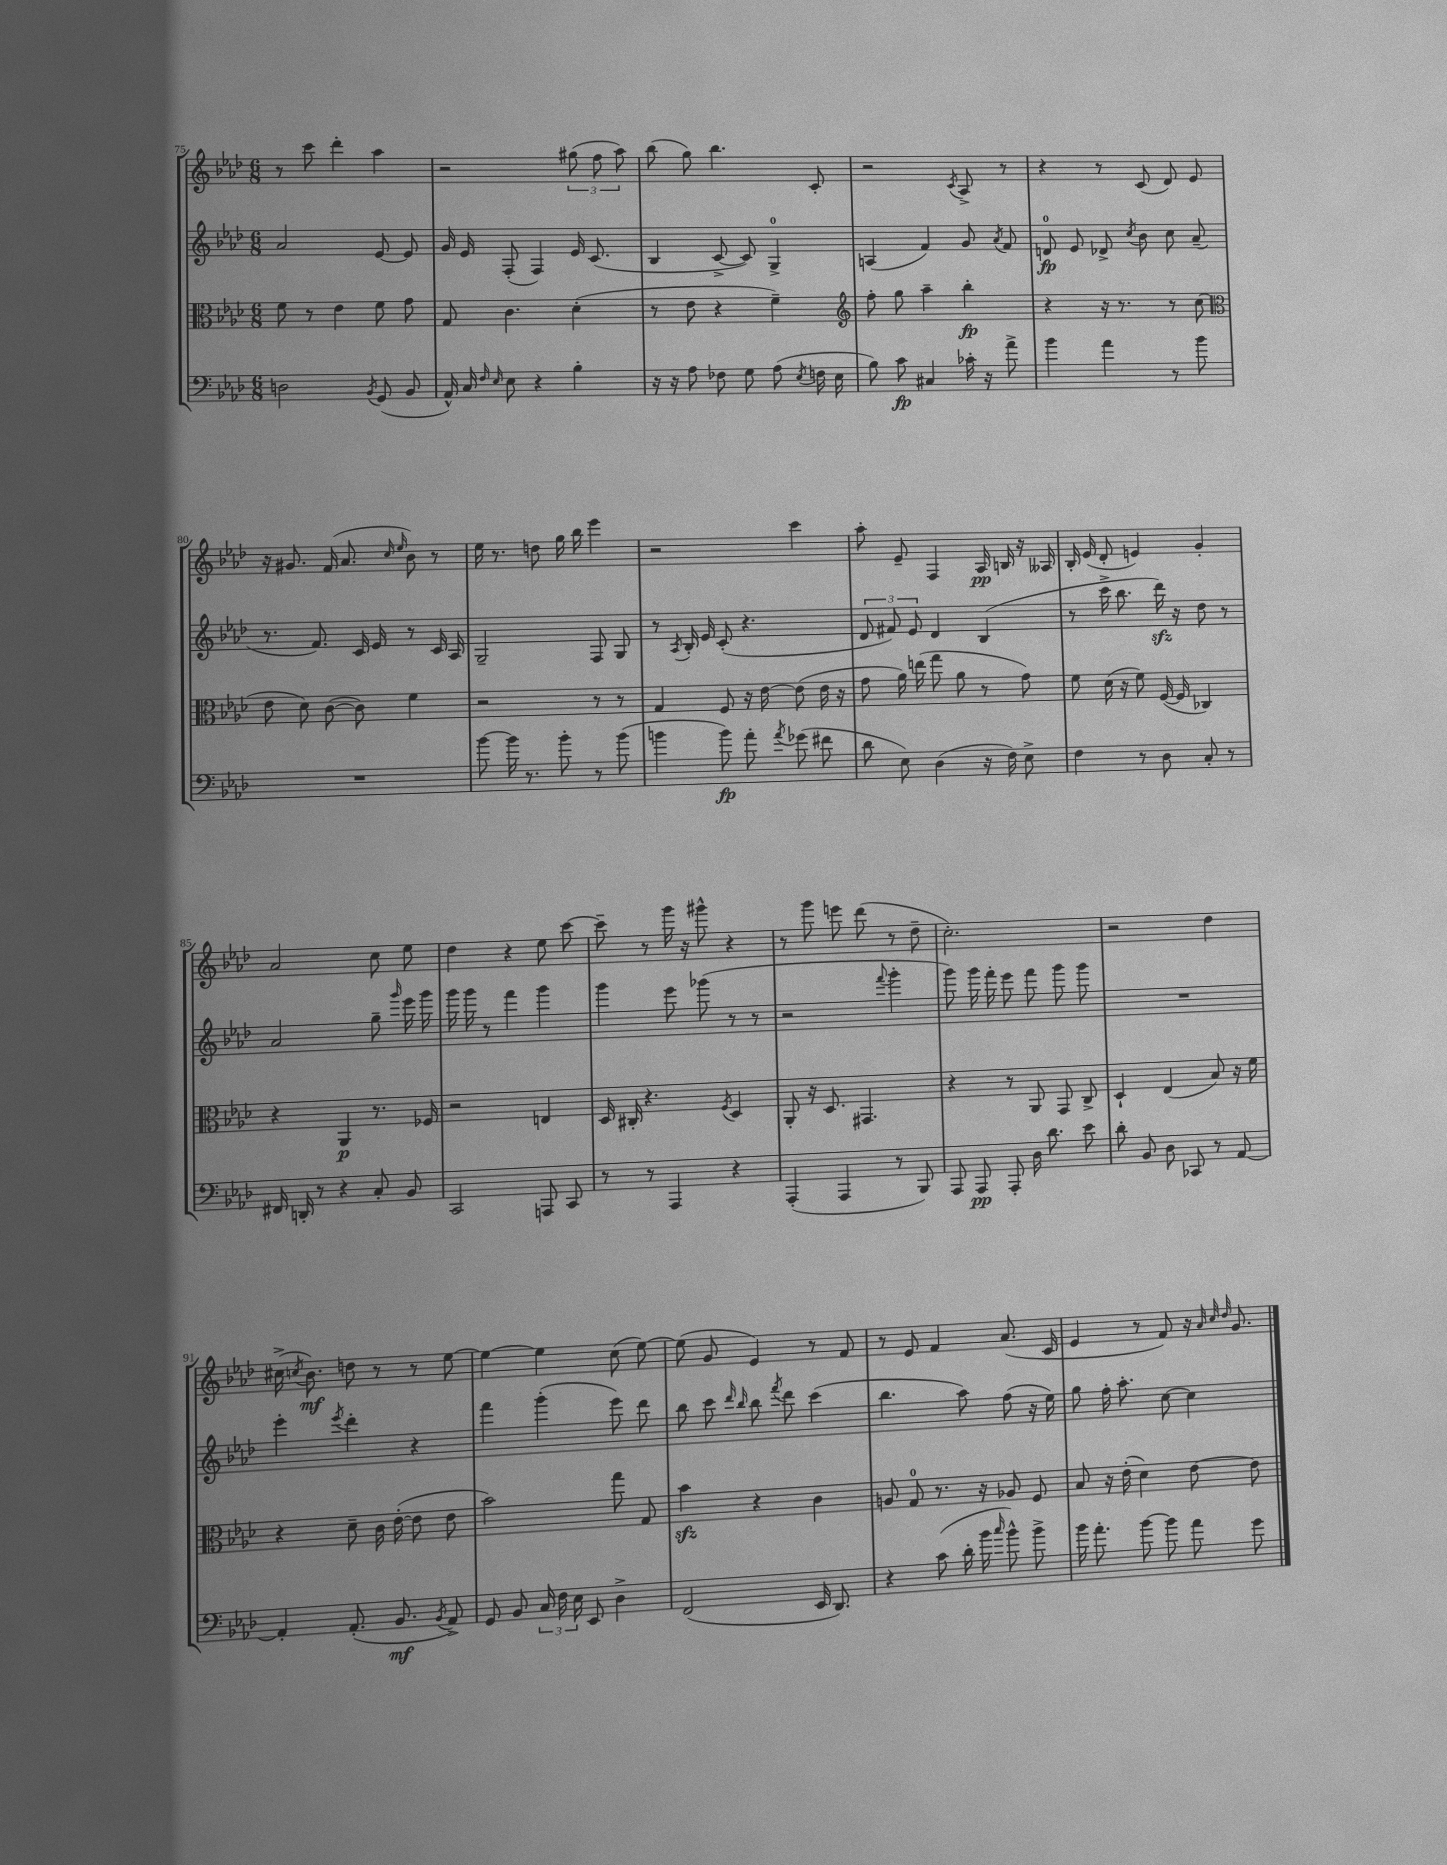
<<
\new StaffGroup <<
\new Staff = "s0" {
    \clef treble \key aes \major \numericTimeSignature \time 6/8
    \autoBeamOff r8 c'''8 des'''4-. aes''4 |
    r2 \tuplet 3/2 { gis''8( f''8 aes''8) } |
    bes''8( g''8) bes''4. c'8-. |
    r2 \acciaccatura { c'8 } aes8-> r8 |
    r4 r8 c'8( des'8) ees'8 |
    r16 gis'8. f'16( aes'8. \grace { c''16 ees''16 } bes'8) r8 |
    ees''16 r8. d''8 g''16 bes''16 ees'''4 |
    r2 c'''4 |
    aes''8-. ees'8-- f4 aes16\pp b16 r16 aeses16 |
    bes16-. ees'16( des'8-. e'4) g'4-. |
    aes'2 c''8 ees''8 |
    des''4 r4 ees''8 c'''8~ |
    c'''8-- r8 g'''16 r16 gis'''8-^ r4 |
    r8 g'''8 e'''8 des'''8( r8 des''8-- |
    c''2.-.) |
    r2 des''4 |
    cis''16->( \acciaccatura { c''8 } bes'8.\mf) d''8 r8 r8 ees''8~ |
    ees''4~ ees''4 c''8( ees''8~) |
    ees''8( g'8 ees'4) r8 f'8 |
    r8 ees'8 f'4 aes'8.( c'16 |
    ees'4 r8 f'8) r16 \grace { aes'32 c''32 des''32 } g'8. \bar "|." |
}
\new Staff = "s1" {
    \clef treble \key aes \major \numericTimeSignature \time 6/8
    \autoBeamOff aes'2 ees'8~ ees'8 |
    g'16 ees'16 f8-.( f4) ees'16 c'8.( |
    bes4 c'8~-> c'8) g4-0-> |
    a4( f'4) g'8 \acciaccatura { aes'8 } f'8 |
    d'8-0\fp ees'8 des'8-> \acciaccatura { c''8 } bes'8 c''8 aes'8--( |
    r8. f'8.) c'16 ees'16 r8 c'16 aes16 |
    g2-- f8 g8 |
    r8 \acciaccatura { aes8 } bes16-. ees'16 c'8-.( r4. |
    \tuplet 3/2 { des'8 fis'8) ees'8 } des'4 bes4( |
    r8 c'''16-> bes''8. des'''16\sfz) r16 des''8 r8 |
    aes'2 g''8-- \grace { g'''16 } ees'''16 g'''16 |
    g'''16 g'''16 r8 f'''4 g'''4 |
    g'''4 ees'''8 ges'''8( r8 r8 |
    r2 \appoggiatura { f'''8 } g'''4-. |
    g'''8) g'''16 f'''16-. ees'''8 f'''8 g'''8 g'''8 |
    R2. |
    ees'''4-. \acciaccatura { ees'''8 } des'''4-. r4 |
    f'''4 g'''4-.( ees'''8) des'''8 |
    bes''8 c'''8 \grace { des'''16 bes''16 } bes''8 \acciaccatura { f'''8 } des'''8 c'''4( |
    bes''4. aes''8) f''8( r16 ees''16) |
    g''8 f''16-. aes''8.-. c''8~ c''4 \bar "|." |
}
\new Staff = "s2" {
    \clef alto \key aes \major \numericTimeSignature \time 6/8
    \autoBeamOff f'8 r8 ees'4 f'8 g'8 |
    g8 c'4. des'4-.( |
    r8 ees'8 r4 f'4--) |
    \clef treble f''8-. g''8 aes''4-- bes''4-.\fp |
    r4 r16 r8. r8 c''8( |
    \clef alto ees'8 des'8) c'8~( c'8) f'4 |
    r2 r8 r8 |
    g4 f8 r16 ees'16~ ees'8( ees'16 r16 |
    g'8 aes'16) e''16( g''8 aes'8 r8 g'8) |
    f'8 des'16( r16 f'8) f16~( f16 ces4) |
    r4 aes,4\p r8. fes16 |
    r2 e4 |
    des16 cis16-. r4. \acciaccatura { f8 } des4 |
    aes,8-. r16 des8. gis,4. |
    r4 r8 aes,8 g,8 c8-> |
    des4-! ees4( bes8) r16 f'16 |
    r4 des'8-- c'16 ees'16~-.( ees'8 ees'8 |
    bes'2) g''8 g8 |
    bes'4\sfz r4 c'4 |
    a8 g8-0 r8. r16 aes8 f8 |
    bes8 r16 ees'16-.( des'4) ees'8~ ees'8 \bar "|." |
}
\new Staff = "s3" {
    \clef bass \key aes \major \numericTimeSignature \time 6/8
    \autoBeamOff d2 \acciaccatura { bes,8 } g,8( bes,8 |
    aes,16-^) c16 \grace { f16 ees16 } ees8 r4 bes4-. |
    r16 r16 aes8 fes8 g8 aes8( \acciaccatura { ees8 } f16 ees16 |
    bes8) c'8\fp cis4 ces'16-. r16 aes'8-> |
    bes'4 aes'4 r8 bes'8 |
    R2. |
    bes'8~ bes'16 r8. bes'8-. r8 bes'8( |
    b'4 b'8\fp) aes'8-. \acciaccatura { aes'8 } ges'8( fis'8 |
    des'8 ees8) des4( r16 f16) ees8-> |
    f4 r8 des8 c8-. r8 |
    fis,16 d,16-. r8 r4 c8-. bes,8 |
    c,2 a,,8 c,8 |
    r8 r8 aes,,4 r4 |
    aes,,4-.( aes,,4 r8 bes,,8) |
    aes,,8 aes,,8\pp aes,,8-. des16 des'8. ees'8 |
    des'8-. bes,8 des8 ces,8 r8 aes,8~ |
    aes,4-. aes,8.-.( bes,8.\mf \acciaccatura { bes,8 } aes,8->) |
    g,8 bes,8 \tuplet 3/2 { c16 f16 ees16 } ees,8 des4-> |
    f,2( ees,16 des,8.) |
    r4 c'8( des'16-. bes'16 \grace { c''16 } bes'8-^) bes'8-> |
    bes'16 aes'8.-. bes'8~ bes'8 aes'8 g'8 \bar "|." |
}
>>
>>
\layout { \context { \Score currentBarNumber = #75 } }
